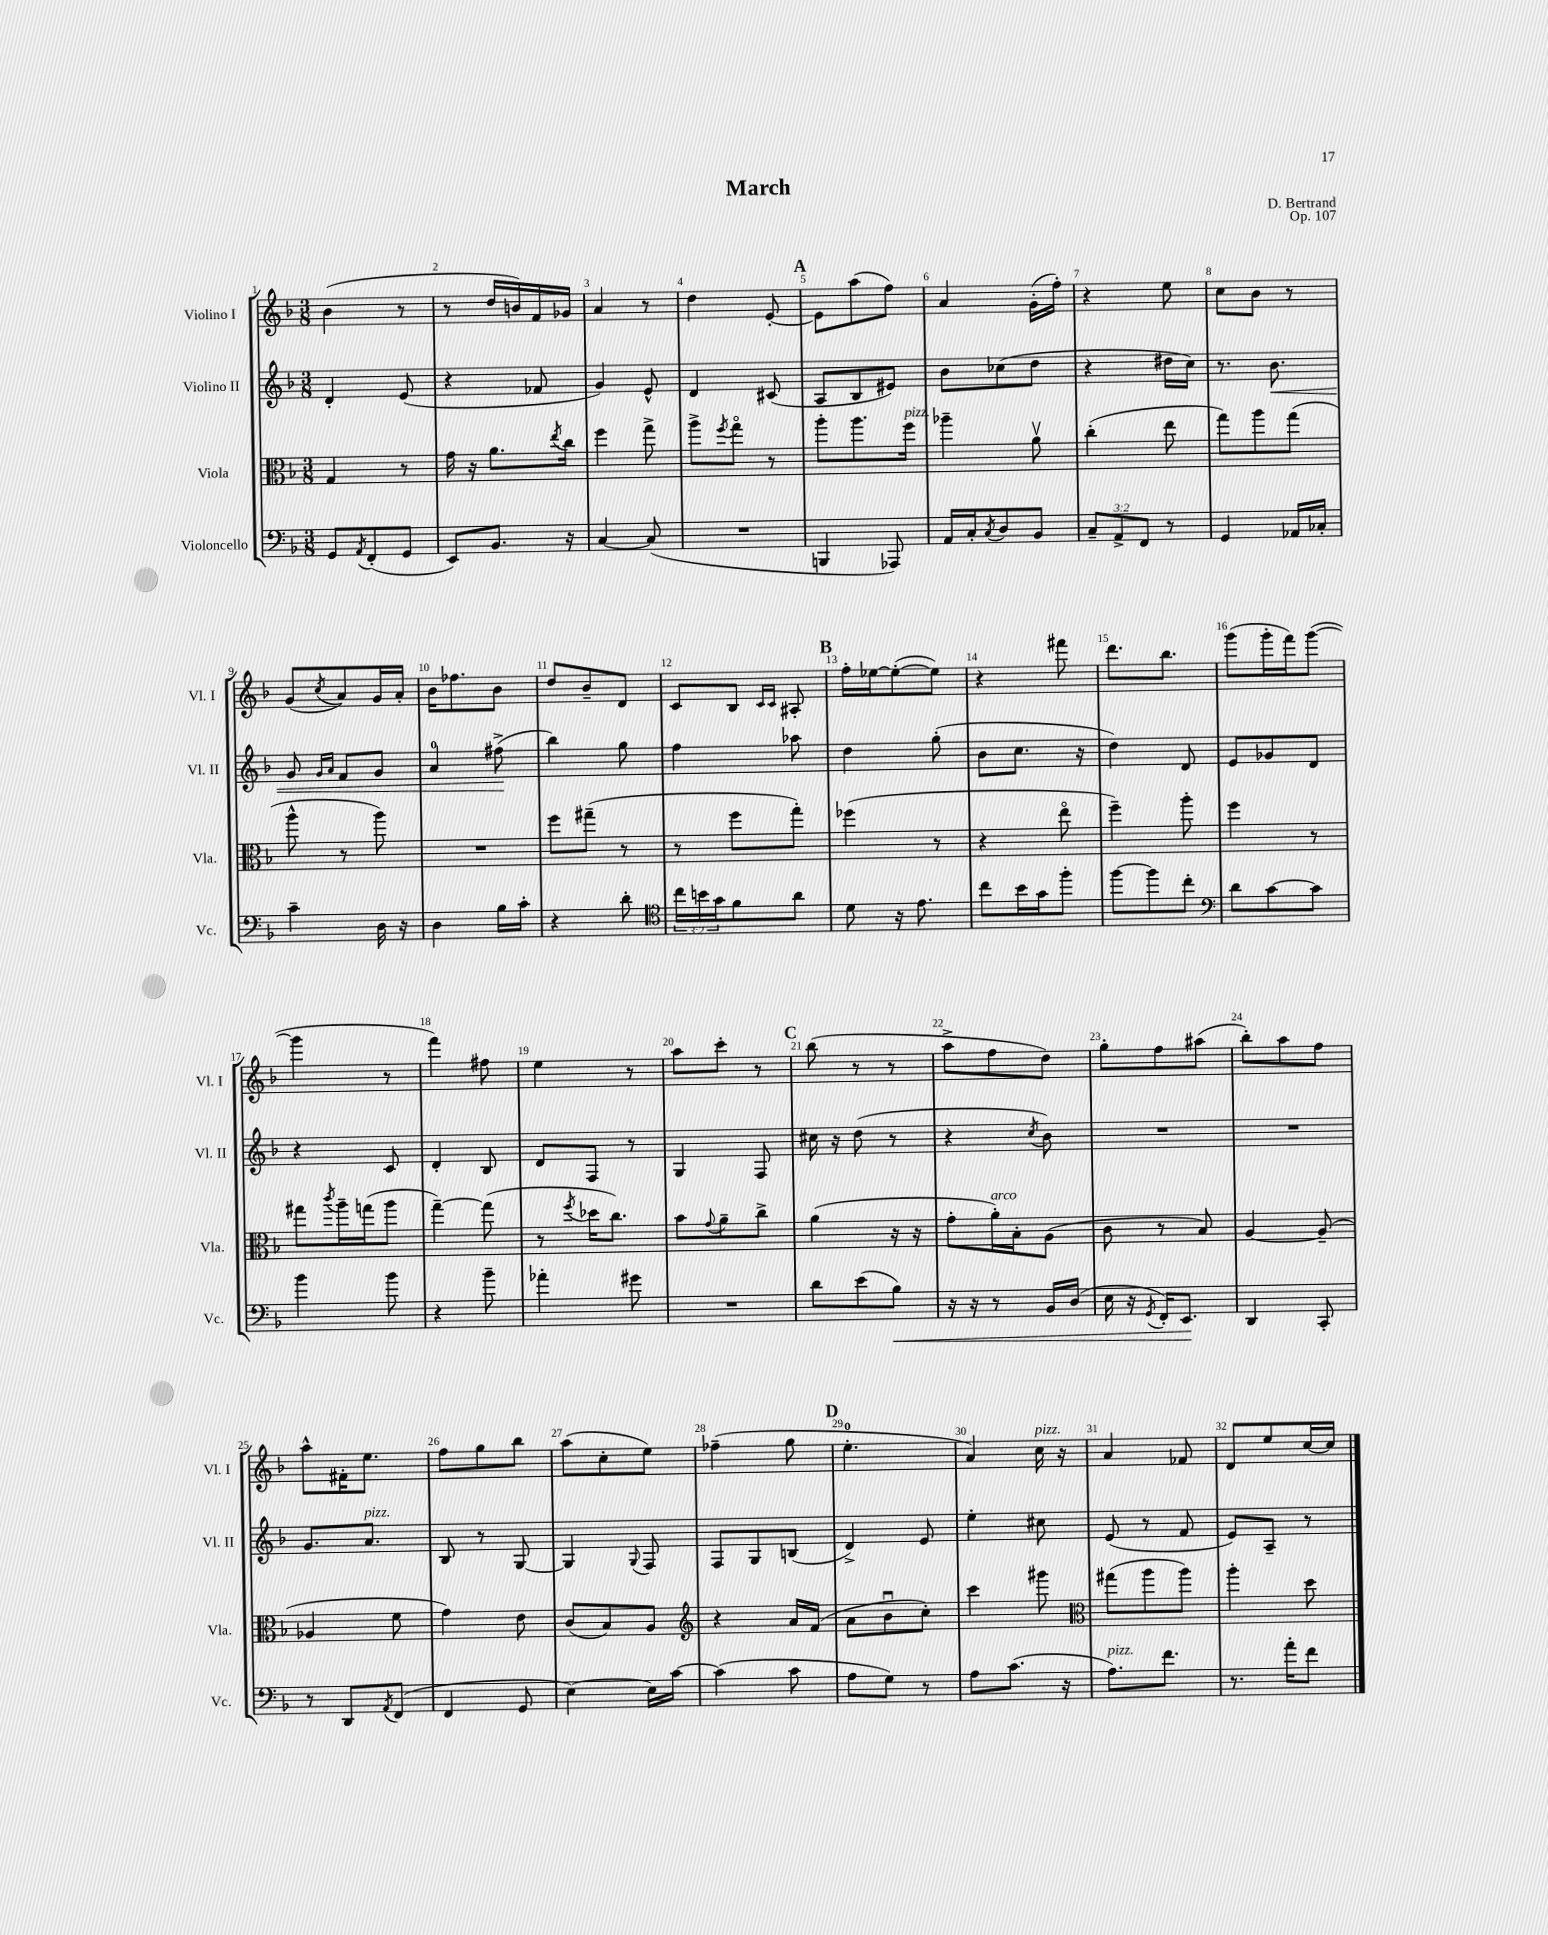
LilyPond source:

\header { title = "March" composer = "D. Bertrand" opus = "Op. 107" }
<<
\new StaffGroup <<
\new Staff = "s0" \with { instrumentName = "Violino I" shortInstrumentName = "Vl. I" } {
    \clef treble \key f \major \numericTimeSignature \time 3/8
    bes'4( r8 |
    r8 d''16 b'16) f'16 ges'16 |
    a'4 r8 |
    d''4 e'8~-. |
    \mark \markup { \bold "A" } e'8 a''8( f''8) |
    a'4 g'16-.( f''16-.) |
    r4 e''8 |
    c''8 bes'8 r8 |
    g'8( \acciaccatura { c''8 } a'8) g'16 a'16-. |
    bes'16 fes''8. bes'8 |
    d''8 bes'8-- d'8 |
    c'8 bes8 \grace { c'16 c'16 } ais8-. |
    \mark \markup { \bold "B" } f''16-. ees''16~ ees''8~-.( ees''8) |
    r4 fis'''8 |
    d'''8. bes''8. |
    g'''8( g'''16-. f'''16) g'''8~( |
    g'''4 r8 |
    f'''4) fis''8 |
    e''4 r8 |
    a''8 c'''8-. r8 |
    \mark \markup { \bold "C" } bes''8( r8 r8 |
    a''8-> f''8 d''8) |
    g''8-. f''8 ais''8( |
    bes''8-.) a''8 f''8 |
    a''8-^ fis'16-. e''8. |
    f''8 g''8 bes''8 |
    a''8( c''8-. e''8) |
    fes''4--( g''8 |
    \mark \markup { \bold "D" } e''4.-0-. |
    a'4) c''16^\markup { \italic "pizz." } r16 |
    a'4 fes'8 |
    d'8 e''8 c''16~ c''16 \bar "|." |
}
\new Staff = "s1" \with { instrumentName = "Violino II" shortInstrumentName = "Vl. II" } {
    \clef treble \key f \major \numericTimeSignature \time 3/8
    d'4-. e'8( |
    r4 fes'8 |
    g'4) e'8-^ |
    d'4 cis'8( |
    \mark \markup { \bold "A" } a8 bes8 eis'8) |
    bes'8 ces''8( d''8 |
    r4 dis''16 c''16) |
    r8. bes'8.\< |
    g'8 \grace { g'16 a'16 } f'8 g'8 |
    a'4-0 fis''8->\!( |
    bes''4) g''8 |
    f''4 aes''8 |
    \mark \markup { \bold "B" } d''4 g''8-.( |
    bes'8 c''8. r16 |
    d''4) d'8 |
    e'8 ges'8 d'8 |
    r4 c'8 |
    d'4-. bes8 |
    d'8 f8 r8 |
    g4 f8 |
    \mark \markup { \bold "C" } cis''16 r16 d''8( r8 |
    r4 \acciaccatura { c''8 } bes'8) |
    R4. |
    R4. |
    g'8. a'8.^\markup { \italic "pizz." } |
    bes8 r8 g8~ |
    g4 \appoggiatura { g8 } f8 |
    f8 g8 b8( |
    \mark \markup { \bold "D" } d'4->) e'8 |
    e''4-. cis''8 |
    e'8( r8 f'8 |
    e'8) a8-- r8 \bar "|." |
}
\new Staff = "s2" \with { instrumentName = "Viola" shortInstrumentName = "Vla." } {
    \clef alto \key f \major \numericTimeSignature \time 3/8
    g4 r8 |
    g'16 r16 a'8. \acciaccatura { e''8 } c''16 |
    f''4 g''8-> |
    a''8-> \acciaccatura { f''8 } g''8\flageolet r8 |
    \mark \markup { \bold "A" } a''8-. a''8. f''16^\markup { \italic "pizz." } |
    aes''4-- a'8\upbow |
    c''4-.( e''8 |
    g''8) a''8 g''8( |
    a''8-^ r8 a''8) |
    R4. |
    f''8 gis''8--( r8 |
    r8 f''8 g''8-.) |
    \mark \markup { \bold "B" } fes''4( r8 |
    r4 e''8\flageolet |
    f''4--) a''8-. |
    f''4 r8 |
    gis''8 \acciaccatura { c'''8 } a''16-- g''16( a''8 |
    g''4~--) g''8( |
    r8 \acciaccatura { f''8 } des''16 c''8.) |
    bes'8 \appoggiatura { g'8 } a'8-- c''8-> |
    \mark \markup { \bold "C" } a'4( r16 r16 |
    g'8-. a'16-.^\markup { \italic "arco" }) bes16-. a8( |
    c'8 r8 bes8) |
    a4~ a8--( |
    aes4 f'8 |
    g'4) e'8 |
    c'8( bes8) a8 |
    \clef treble r4 a'16 f'16( |
    \mark \markup { \bold "D" } a'8 bes'8\downbow c''8-.) |
    c'''4 gis'''8 |
    \clef alto gis''8( a''8 a''8) |
    a''4-. d''8 \bar "|." |
}
\new Staff = "s3" \with { instrumentName = "Violoncello" shortInstrumentName = "Vc." } {
    \clef bass \key f \major \numericTimeSignature \time 3/8 \override Staff.TupletNumber.text = #tuplet-number::calc-fraction-text
    g,8 \acciaccatura { a,8 } f,8-.( g,8 |
    e,8) bes,8. r16 |
    c4~ c8( |
    R4. |
    \mark \markup { \bold "A" } b,,4 aes,,8) |
    a,16 c16-. \acciaccatura { c8 } d8 bes,8 |
    \tuplet 3/2 { c8-- a,8-> f,8 } r8 |
    g,4 aes,16 ces16-. |
    c'4-- d16 r16 |
    d4 bes16 c'16-. |
    r4 d'8-. |
    \clef tenor \tuplet 3/2 { c''16 b'16 g'16 } f'8 a'8 |
    \mark \markup { \bold "B" } d'8 r16 e'8. |
    c''8 bes'16 g'16 f''8-. |
    f''8~ f''8 c''8-. |
    \clef bass d'8 c'8~ c'8 |
    bes'4 bes'8 |
    r4 bes'8-- |
    aes'4-. gis'8 |
    R4. |
    \mark \markup { \bold "C" } d'8 e'8( bes8\<) |
    r16 r16 r8 bes,16 d16( |
    e16 r16 \acciaccatura { g,8 } f,16-.) e,8.\! |
    d,4 c,8-. |
    r8 d,8 \acciaccatura { a,8 } f,8( |
    f,4 g,8 |
    e4~) e16 c'16~ |
    c'4( c'8 |
    \mark \markup { \bold "D" } a8 g8) r8 |
    a8 c'8.( r16 |
    a8.^\markup { \italic "pizz." }) f'8. |
    r8. a'16-. f'8 \bar "|." |
}
>>
>>
\layout { \context { \Score \override BarNumber.break-visibility = ##(#f #t #t) barNumberVisibility = #all-bar-numbers-visible } }
